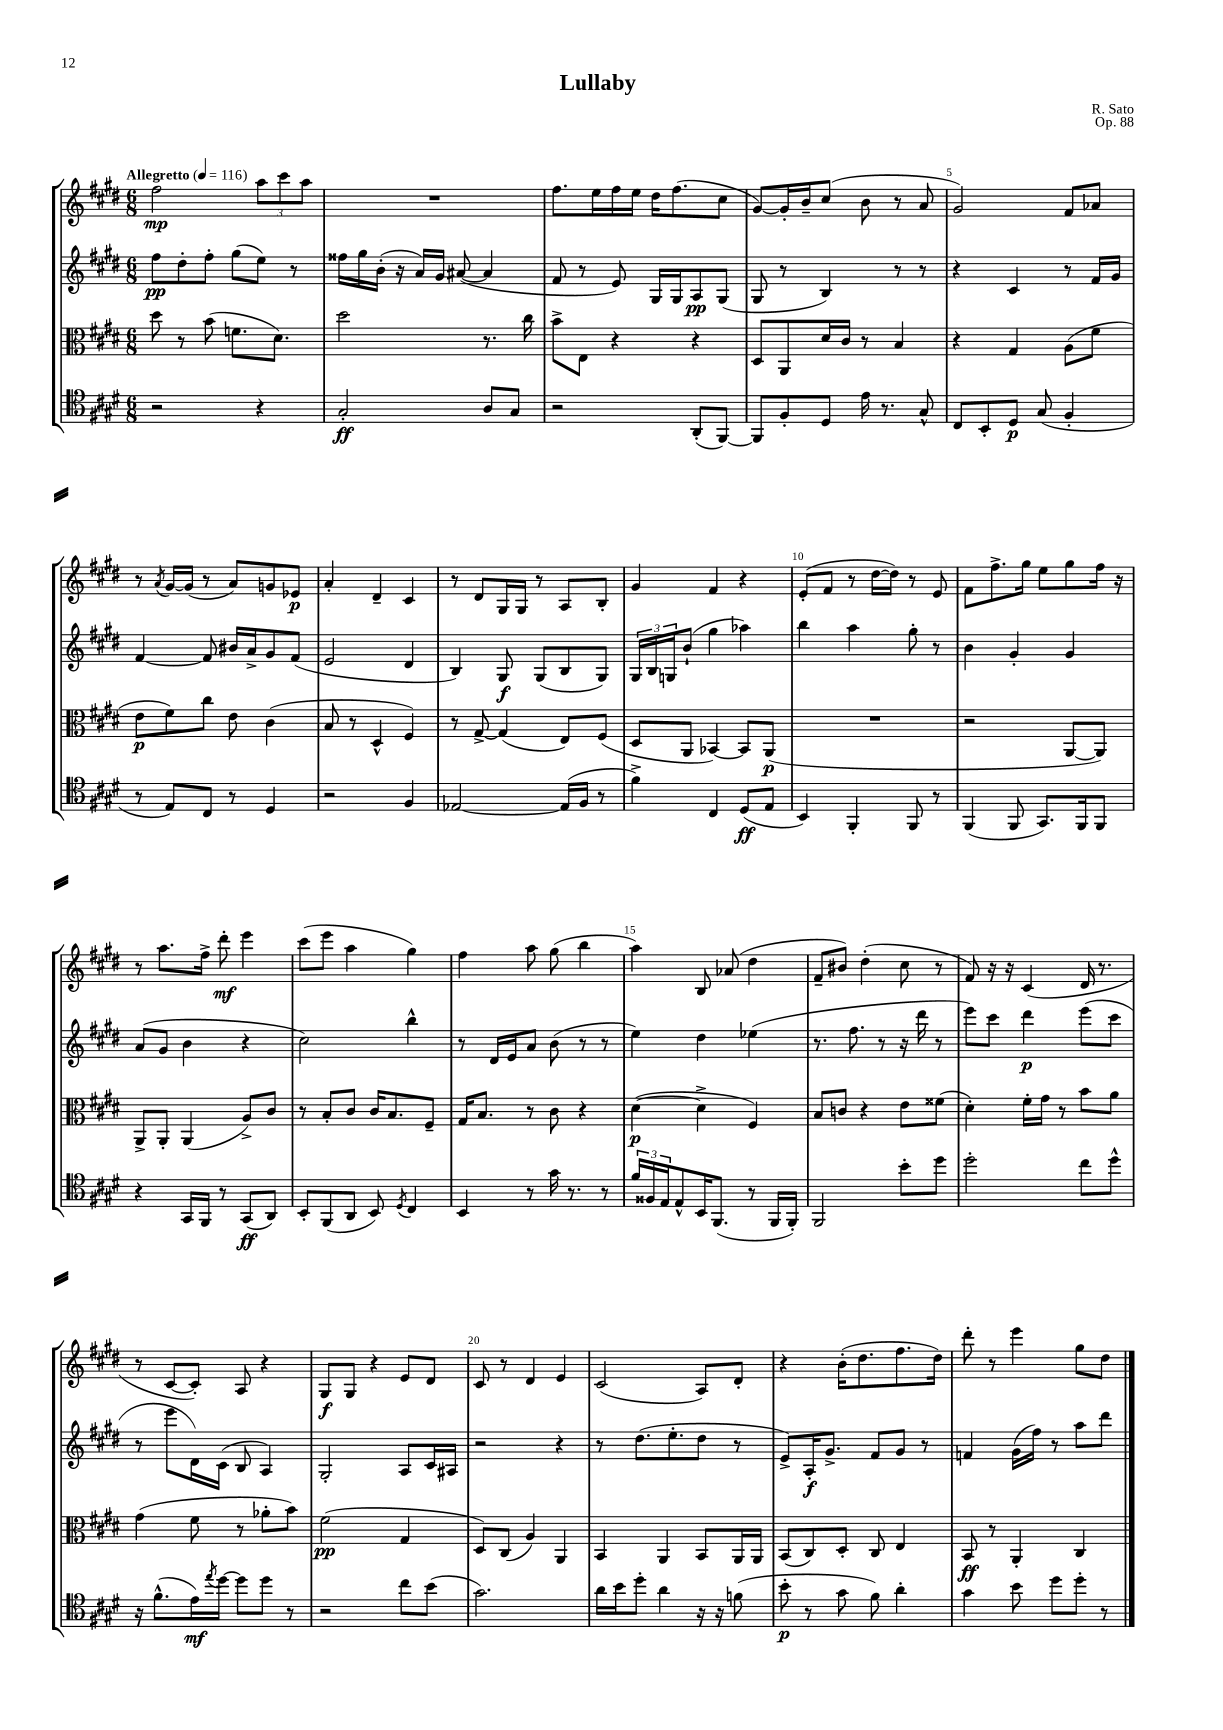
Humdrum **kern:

**kern	**kern	**kern	**kern
*staff4	*staff3	*staff2	*staff1
*clefC4	*clefC3	*clefG2	*clefG2
*k[f#c#g#d#]	*k[f#c#g#d#]	*k[f#c#g#d#]	*k[f#c#g#d#]
*M6/8	*M6/8	*M6/8	*M6/8
*MM116	*MM116	*MM116	*MM116
2r	8dd#	8ff#	2ff#
.	8r	8dd#'	.
.	(8b	8ff#'	.
.	8.f	(8gg#	.
4r	.	8ee)	12aa
.	8.d#)	.	.
.	.	.	12ccc#
.	.	8r	.
.	.	.	12aa
=	=	=	=
2G#'	2dd#	16ff##	2.r
.	.	16gg#	.
.	.	(16b'	.
.	.	16r	.
.	.	16a)	.
.	.	16g#	.
.	.	([8a#	.
8A	8.r	4a#]	.
8G#	.	.	.
.	16cc#	.	.
=	=	=	=
2r	8b^	8f#	8.ff#
.	8E	8r	.
.	.	.	16ee
.	4r	8e)	16ff#
.	.	.	16ee
.	.	16G#	16dd#
.	.	16G#	(8.ff#
(8AA'	4r	8A	.
[8FF#)	.	(8G#	8cc#
=	=	=	=
8FF#]	8D#	8G#	[8g#)
8F#'	8AA	8r	16g#']
.	.	.	16b~
8D#	16d#	4B)	(8cc#
.	16c#	.	.
16e	8r	.	8b
8.r	.	.	.
.	4B	8r	8r
8G#^^	.	8r	8a
=	=	=	=
8C#	4r	4r	2g#)
8BB'	.	.	.
8D#	4G#	4c#	.
(8G#	.	.	.
4F#'	(8A	8r	8f#
.	8f#	16f#	8a-
.	.	16g#	.
=	=	=	=
8r	8e	[4f#	8r
.	.	.	8qa
8E)	8f#)	.	[16g#
.	.	.	(16g#]
8C#	8cc#	8f#]	8r
8r	8e	16b#	8a)
.	.	16a^	.
4D#	(4c#	8g#	8g
.	.	(8f#	8e-
=	=	=	=
2r	8B	2e	4a'
.	8r	.	.
.	4D#^^	.	4d#~
4F#	4F#)	4d#	4c#
=	=	=	=
[2E-	8r	4B)	8r
.	[8G#^	.	8d#
.	(4G#]	8G#	16G#
.	.	.	16G#
.	.	(8G#	8r
(16E-]	8E)	8B	8A
16F#	.	.	.
8r	(8F#	8G#)	8B'
=	=	=	=
4f#^)	8D#	24G#	4g#
.	.	24B	.
.	.	24G	.
.	8AA	(8b`	.
4C#	[4BB-)	4gg#	4f#
(8D#	8BB-]	4aa-)	4r
8E	(8AA	.	.
=	=	=	=
4BB)	2.r	4bb	(8e'
.	.	.	8f#
4FF#'	.	4aa	8r
.	.	.	[16dd#
.	.	.	16dd#])
8FF#	.	8gg#'	8r
8r	.	8r	8e
=	=	=	=
(4FF#	2r	4b	8f#
.	.	.	8.ff#^
8FF#	.	4g#'	.
.	.	.	16gg#
8.GG#)	.	.	8ee
.	[8AA	4g#	8gg#
16FF#	.	.	.
8FF#	8AA])	.	16ff#
.	.	.	16r
=	=	=	=
4r	8AA^	(8a	8r
.	8AA'	8g#	8.aa
16GG#	(4AA	4b	.
16FF#	.	.	16ff#^
8r	.	.	8ddd#'
(8GG#	8A^)	4r	4eee
8AA)	8c#	.	.
=	=	=	=
8BB'	8r	2cc#)	(8ccc#
(8FF#	8B'	.	8eee
8AA	8c#	.	4aa
8BB)	16c#	.	.
.	8.B	.	.
8qD#	.	.	.
4C#	.	4bb^^	4gg#)
.	8F#~	.	.
=	=	=	=
4BB	16G#	8r	4ff#
.	8.B	.	.
.	.	16d#	.
.	.	16e	.
8r	8r	8a	8aa
16g#	8c#	(8b	(8gg#
8.r	.	.	.
.	4r	8r	4bb
8r	.	8r	.
=	=	=	=
24f#	([4d#	4ee)	4aa)
24F##	.	.	.
24E	.	.	.
8E^^	.	.	.
16BB	4d#^]	4dd#	8B
(8.FF#	.	.	.
.	.	.	(8a-
8r	4F#)	(4ee-	4dd#
16FF#	.	.	.
16FF#')	.	.	.
=	=	=	=
2FF#	8B	8.r	8f#~
.	8c	.	8b#)
.	.	8.ff#	.
.	4r	.	(4dd#'
.	.	8r	.
8b'	8e	16r	8cc#
.	.	16ddd#	.
8dd#	(8f##	8r	8r
=	=	=	=
2dd#'	4d#')	8eee)	8f#)
.	.	8ccc#	16r
.	.	.	16r
.	16f#'	4ddd#	(4c#
.	16g#	.	.
.	8r	.	.
8cc#	8b	(8eee	16d#
.	.	.	8.r
8dd#^^	8a	8ccc#	.
=	=	=	=
16r	(4g#	8r	8r
(8.f#^^	.	.	.
.	.	8eee	[8c#
16e)	8f#	16d#)	8c#'])
8qee	.	.	.
[16dd#	.	(16c#	.
8dd#]	8r	8B	8A
8dd#	8a-'	4A)	4r
8r	8b)	.	.
=	=	=	=
2r	(2f#	2G#'	8G#
.	.	.	8G#
.	.	.	4r
8cc#	4G#	8A	8e
(8b	.	16c#	8d#
.	.	16A#	.
=	=	=	=
2.g#)	8D#)	2r	8c#
.	(8C#	.	8r
.	4A)	.	4d#
.	4AA	4r	4e
=	=	=	=
16a	4BB	8r	(2c#
16b	.	.	.
8dd#'	.	(8.dd#	.
4a	4AA	.	.
.	.	8.ee'	.
16r	8BB	8dd#	8A)
16r	.	.	.
(8f	16AA	8r	8d#'
.	16AA	.	.
=	=	=	=
8b'	(8BB	8e^)	4r
8r	8C#)	16A'	.
.	.	8.g#^	.
8g#	8D#'	.	(16b'
.	.	.	8.dd#
8f#)	8C#	8f#	.
4a'	4E	8g#	8.ff#
.	.	8r	.
.	.	.	16dd#)
=	=	=	=
4g#	8BB	4f	8ddd#'
.	8r	.	8r
8b	4AA'	(16g#	4eee
.	.	16ff#)	.
8dd#	.	8r	.
8dd#'	4C#	8aa	8gg#
8r	.	8ddd#	8dd#
==	==	==	==
*-	*-	*-	*-
